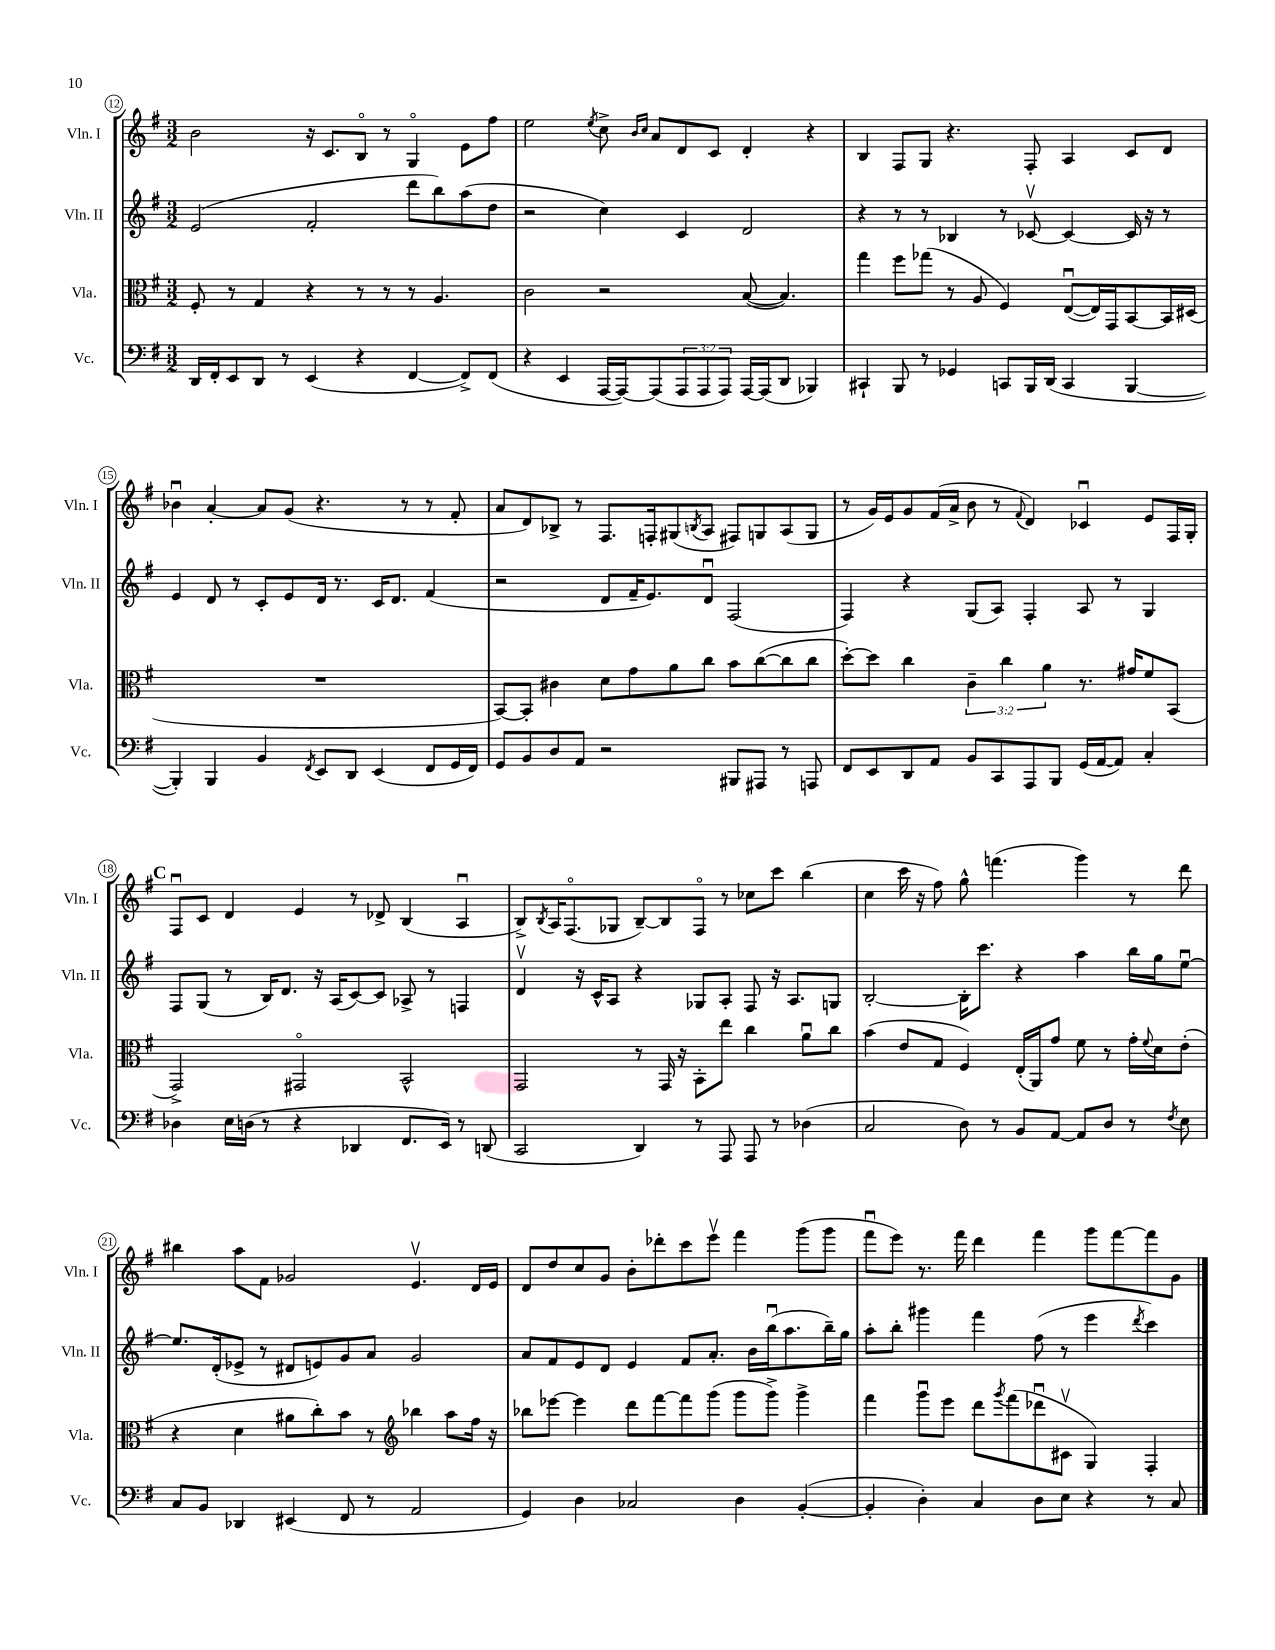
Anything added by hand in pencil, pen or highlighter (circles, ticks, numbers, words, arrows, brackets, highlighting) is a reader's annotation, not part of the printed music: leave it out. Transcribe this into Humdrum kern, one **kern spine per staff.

**kern	**kern	**kern	**kern
*part4	*part3	*part2	*part1
*staff4	*staff3	*staff2	*staff1
*I"Vc.	*I"Vla.	*I"Vln. II	*I"Vln. I
*I'Vc.	*I'Vla.	*I'Vln. II	*I'Vln. I
*clefF4	*clefC3	*clefG2	*clefG2
*k[f#]	*k[f#]	*k[f#]	*k[f#]
*M3/2	*M3/2	*M3/2	*M3/2
=12	=12	=12	=12
16DD/LL	8F#'/	(2e/	2b\
16FF#'/J	.	.	.
8EE/	8r	.	.
8DD/J	4G/	.	.
8r	.	.	.
(4EE/	4r	2f#'/	16r
.	.	.	8.c/L
4r	8r	.	8B/J
.	8r	.	8r
[4FF#/	8r	8ddd\L	4G/
.	4.A/	8bb\)	.
8FF#^/L])	.	(8aa\	8e\L
(8FF#/J	.	8dd\J	8ff#\J
=13	=13	=13	=13
4r	2c\	2r	2ee\
4EE/	.	.	.
.	.	.	8qee/
[16AAA/LL	2r	4cc\)	8cc^\
16AAA/J_)	.	.	.
.	.	.	16qqb/LL
.	.	.	16qqcc/JJ
(8AAA/]	.	.	8a/L
12AAA/	.	4c/	8d/
12AAA/	.	.	.
.	.	.	8c/J
12AAA/J)	.	.	.
[16AAA/LL	([8B/	2d/	4d'/
(16AAA/J]	.	.	.
8DD/J	4.B/])	.	.
4BBB-X/)	.	.	4r
=14	=14	=14	=14
4CC#X`/	4gg\	4r	4B/
8BBB/	8ff#\L	8r	8F#/L
8r	(8gg-X\J	8r	8G/J
4GG-X/	8r	4B-X/	4.r
.	8A/	.	.
8CCn/L	4F#/)	8r	.
16BBB/L	.	[8c-Xv/	8F#'/
(16DD/JJ	.	.	.
4CC/	([8Eu/L	4c-/_	4A/
.	16E/L])	.	.
.	16GG/J	.	.
[4BBB/	[8BB/	16c-/]	8c/L
.	.	16r	.
.	16BB/L]	8r	8d/J
.	(16D#X/JJ	.	.
!!LO:LB:g=z
=15	=15	=15	=15
4BBB'/])	1.r	4e/	4b-Xu\
4BBB/	.	8d/	[4a'/
.	.	8r	.
4BB/	.	8c'/L	8a/L]
.	.	8e/	(8g/J
8qFF#/	.	.	.
8EE/L	.	16d/Jk	4.r
.	.	8.r	.
8DD/J	.	.	.
(4EE/	.	16c/KL	.
.	.	8.d/J	.
.	.	.	8r
8FF#/L	.	(4f#/	8r
16GG/L	.	.	8f#'/
16FF#/JJ)	.	.	.
=16	=16	=16	=16
8GG/L	[8BB/L)	2r	8a/L
8BB/	8BB'/J]	.	8d/)
8D/	4c#X\	.	8B-X^/J
8AA/J	.	.	8r
2r	8d\L	8d/L	8.F#/L
.	8g\	16f#~/K	.
.	.	8.e/)	16Fn'/k
.	8a\	.	(8G#X/
.	.	.	8qBn/
.	8cc\J	8du/J	8A/J
8BBB#X/L	8b\L	(2F#/	8F#X/L)
8AAA#X/J	([8cc\	.	8Gn/
8r	8cc\]	.	(8A/
8AAAn/	8cc\J	.	8G/J
=17	=17	=17	=17
8FF#/L	[8dd'\L)	4F#/)	8r
8EE/	8dd\J]	.	16g/LL)
.	.	.	16e/J
8DD/	4cc\	4r	8g/
8AA/J	.	.	(16f#/L
.	.	.	16a^/JJ
8BB/L	6c~\	(8G/L	8b\
8CC/	.	8A/J)	8r
.	6cc\	.	.
.	.	.	8qqf#/
8AAA/	.	4F#'/	4d/)
.	6a\	.	.
8BBB/J	.	.	.
(16GG/LL	8.r	8A/	4c-Xu/
[16AA/J	.	.	.
8AA/J])	.	8r	.
.	16g#X/KL	.	.
4C'/	8f#/	4G/	8e/L
.	(8BB/J	.	16F#/L
.	.	.	16G'/JJ
!!LO:LB:g=z
!!LO:REH:place=s1:t=C
=18	=18	=18	=18
4D-X\	2GG^/)	8F#/L	8F#u/L
.	.	(8G/J	8c/J
16E\LL	.	8r	4d/
(16Dn\JJ	.	.	.
8r	.	16B/KL)	.
.	.	8.d/J	.
4r	2GG#X/	.	4e/
.	.	16r	.
.	.	(16A/KL	.
4DD-X/	.	[8c/)	8r
.	.	8c/J]	8d-X^/
8.FF#/L	2BB^^/	8A-X^/	(4B/
.	.	8r	.
16EE/Jk)	.	.	.
8r	.	4Fn/	4Au/
(8DDn/	.	.	.
=19	=19	=19	=19
2CC/	2GG/	4dv/	8B^/L)
.	.	.	8qB/
.	.	.	16A/K
.	.	.	(8.F#/
.	.	16r	.
.	.	16c^^/KL	.
.	.	8A/J	8G-X/J
4DD/)	8r	4r	[8B~/L)
.	16GG/	.	8B/]
.	16r	.	.
8r	8BB'\L	8G-X/L	8F#/J
8AAA/	8ee\J	8A'/J	8r
8AAA/	4cc\	8F#/	8cc-X\L
8r	.	16r	8ccc\J
.	.	8.A/L	.
(4D-X\	8au\L	.	(4bb\
.	8cc\J	8Gn/J	.
=20	=20	=20	=20
2C/	(4b\	[2B'/	4cc\
.	8e/L	.	16ccc\
.	.	.	16r
.	8G/J	.	8ff#\)
8D\)	4F#/)	16B'\KL]	8gg^^\
.	.	8.ccc\J	.
8r	.	.	(4.fffn\
8BB/L	(16E'/LL	4r	.
.	16AA/J)	.	.
[8AA/J	8g/J	.	.
8AA/L]	8f#\	4aa\	4ggg\)
8D/J	8r	.	.
8r	16g'\LL	16bb\LL	8r
.	8qqf#/	.	.
.	16d\J	16gg\J	.
8qF#/	.	.	.
8E\	(8e'\J	[8eeu\J	8ddd\
!!LO:LB:g=z
=21	=21	=21	=21
8C/L	4r	8.ee/L]	4bb#X\
8BB/J	.	.	.
.	.	(16d'/k	.
4DD-X/	4d\	8e-X^/J	8aa\L
.	.	8r	8f#\J
(4EE#X/	8a#X\L	8d#X/L	2g-X/
.	8cc'\)	8en/)	.
8FF#/	8b\J	8g/	.
8r	8r	8a/J	.
*	*clefG2	*	*
2AA/	4bb-X\	2g/	4.ev/
.	8aa\L	.	.
.	16ff#\Jk	.	16d/LL
.	16r	.	16e/JJ
=22	=22	=22	=22
4GG/)	8bb-X\L	8a/L	8d/L
.	[8eee-X\J	8f#/	8dd/
4D\	4eee-\]	8e/	8cc/
.	.	8d/J	8g/J
2C-X/	8ddd\L	4e/	8b'\L
.	[8fff#\	.	8ddd-X'\
.	8fff#\]	8f#/L	8ccc\
.	(8ggg\J	8.a'/J	8eeev\J
4D\	8ggg\L	.	4fff#\
.	.	16b\LL	.
.	8ggg^\J)	(16bbu\J	.
.	.	8.aa\	.
([4BB'/	4ggg^\	.	(8ggg\L
.	.	16bb~\L)	8ggg\J
.	.	16gg\JJ	.
=23	=23	=23	=23
4BB'/]	4fff#\	8aa'\L	8fff#u\L
.	.	8bb'\J	8eee\J)
4D'\)	8gggu\L	4ggg#X\	8.r
.	8eee\J	.	.
.	.	.	16fff#\
4C/	8ddd\L	4fff#\	4ddd\
.	8qggg/	.	.
.	(8fff#\	.	.
8D\L	8ddd-Xu\	(8ff#\	4fff#\
8E\J	8c#Xv\J	8r	.
4r	4G/)	4eee\	8ggg\L
.	.	.	[8fff#\
.	.	8qddd/	.
8r	4F#'/	4ccc\)	8fff#\]
8C/	.	.	8g\J
==	==	==	==
*-	*-	*-	*-
